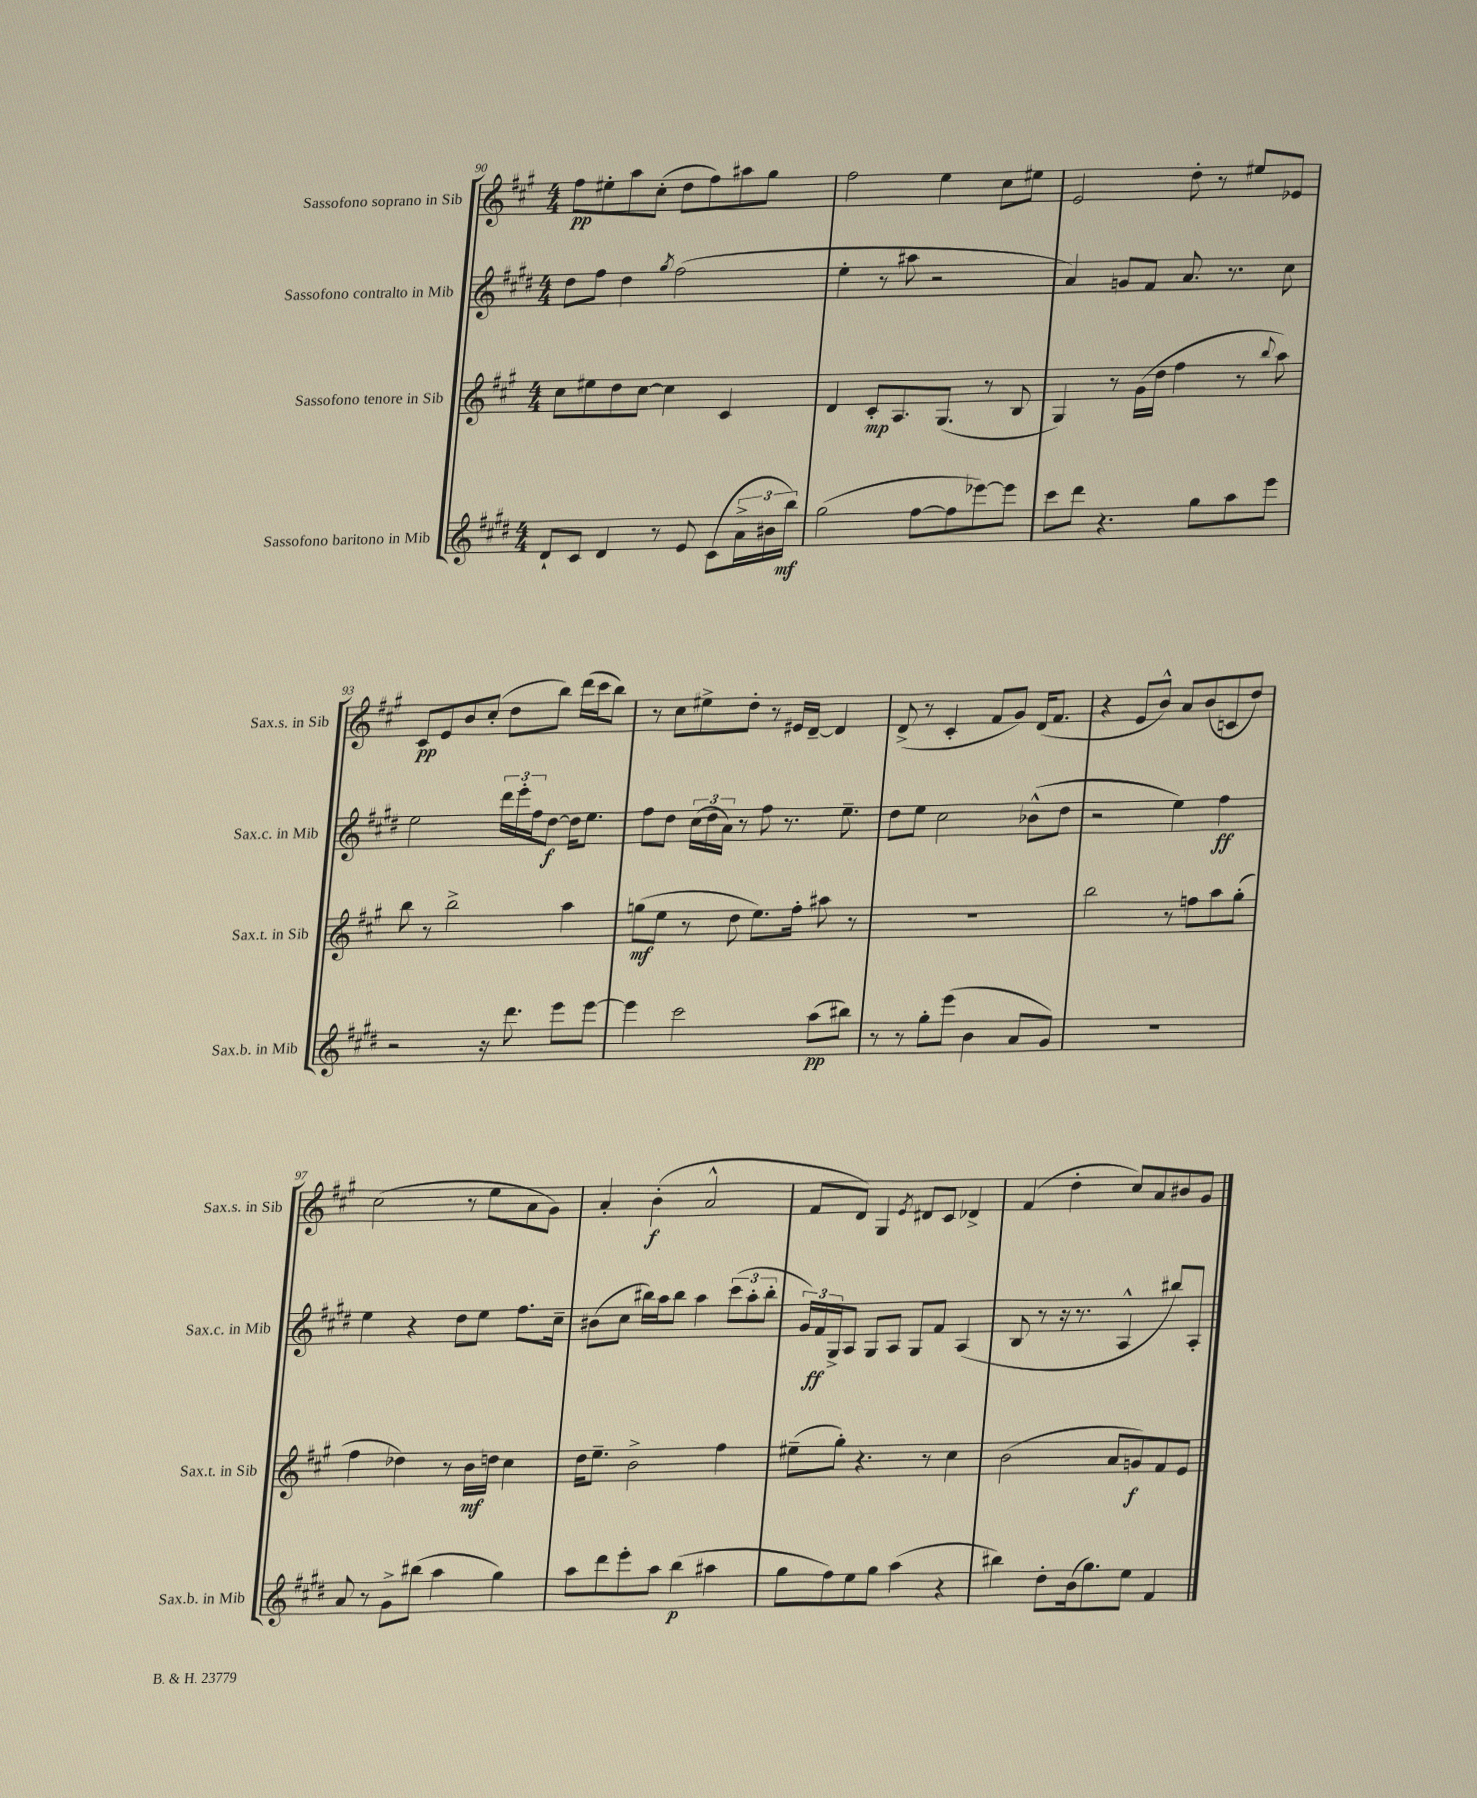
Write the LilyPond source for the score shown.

<<
\new StaffGroup <<
\new Staff = "s0" \with { instrumentName = "Sassofono soprano in Sib" shortInstrumentName = "Sax.s. in Sib" } {
    \clef treble \key a \major \numericTimeSignature \time 4/4
    fis''8\pp eis''8-. a''8 cis''8-.( d''8 fis''8) ais''8 gis''8 |
    fis''2 e''4 cis''8 eis''8 |
    e'2 d''8-. r8 eis''8 ees'8 |
    cis'8\pp e'8 b'8 cis''8-.( d''8 b''8) d'''16( cis'''16 b''8) |
    r8 cis''8 eis''8-> d''8-. r8 eis'16 d'16~-- d'4 |
    d'8->( r8 cis'4-. fis'8 gis'8) d'16( fis'8. |
    r4 e'8 b'8-^) a'8 b'8( c'8 d''8) |
    cis''2( r8 e''8 a'8 gis'8) |
    a'4-. b'4-.\f( a'2-^ |
    fis'8 d'8) gis4 \acciaccatura { e'8 } dis'8 cis'8 des'4-> |
    fis'4( d''4-. cis''8) a'8 bis'8 gis'8 \bar "|." |
}
\new Staff = "s1" \with { instrumentName = "Sassofono contralto in Mib" shortInstrumentName = "Sax.c. in Mib" } {
    \clef treble \key e \major \numericTimeSignature \time 4/4
    dis''8 fis''8 dis''4 \acciaccatura { gis''8 } fis''2( |
    e''4-. r8 ais''8 r2 |
    a'4) g'8 fis'8 a'8. r8. cis''8 |
    e''2 \tuplet 3/2 { dis'''16 e'''16-. fis''16 } dis''8~\f dis''16 e''8. |
    fis''8 dis''8 \tuplet 3/2 { cis''16( dis''16 a'16) } r8 fis''8 r8. e''8.-- |
    dis''8 e''8 cis''2 bes'8-^( dis''8 |
    r2 e''4) fis''4\ff |
    e''4 r4 dis''8 e''8 fis''8. cis''16-- |
    bis'8( cis''8 bis''16) a''16 bis''8 a''4 \tuplet 3/2 { cis'''8( a''8-. bis''8-. } |
    \tuplet 3/2 { gis'16) fis'16\ff gis16-> } a8 gis8 a8 gis8 fis'8 a4( |
    b8 r8 r16 r8. a4-^ bis''8) a8-. \bar "|." |
}
\new Staff = "s2" \with { instrumentName = "Sassofono tenore in Sib" shortInstrumentName = "Sax.t. in Sib" } {
    \clef treble \key a \major \numericTimeSignature \time 4/4
    cis''8 eis''8 d''8 cis''8~ cis''4 cis'4 |
    d'4 cis'8-.\mp a8. gis8.( r8 b8 |
    gis4) r8 gis'16( d''16 fis''4 r8 \appoggiatura { b''8 } a''8) |
    b''8 r8 b''2-> a''4 |
    g''8\mf( e''8 r8 d''8 e''8.) fis''16-. ais''8 r8 |
    R1 |
    b''2 r8 f''8 a''8 gis''8-.( |
    fis''4 des''4) r8 b'16\mf d''16 cis''4 |
    d''16 e''8.-- b'2-> fis''4 |
    eis''8--( gis''8-.) r4. r8 cis''4 |
    b'2( a'8 g'8\f) fis'8 e'8 \bar "|." |
}
\new Staff = "s3" \with { instrumentName = "Sassofono baritono in Mib" shortInstrumentName = "Sax.b. in Mib" } {
    \clef treble \key e \major \numericTimeSignature \time 4/4
    dis'8-! cis'8 dis'4 r8 e'8 cis'8( \tuplet 3/2 { a'16-> bis'16 b''16\mf) } |
    gis''2( fis''8~ fis''8 ees'''8~) ees'''8 |
    cis'''8 dis'''8 r4. gis''8 a''8 e'''8 |
    r2 r16 dis'''8. e'''8 e'''8~ |
    e'''4 cis'''2 a''8\pp( bis''8) |
    r8 r8 gis''8-. e'''8( b'4 a'8 gis'8) |
    R1 |
    a'8 r8 gis'8-> bis''8( a''4 gis''4) |
    a''8 dis'''8 e'''8-. a''8 b''4\p( ais''4 |
    gis''8 fis''8) e''8 gis''8 a''4( r4 |
    bis''4) dis''8-. b'16( gis''8.) e''8 fis'4 \bar "|." |
}
>>
>>
\layout { \context { \Score currentBarNumber = #90 } }
